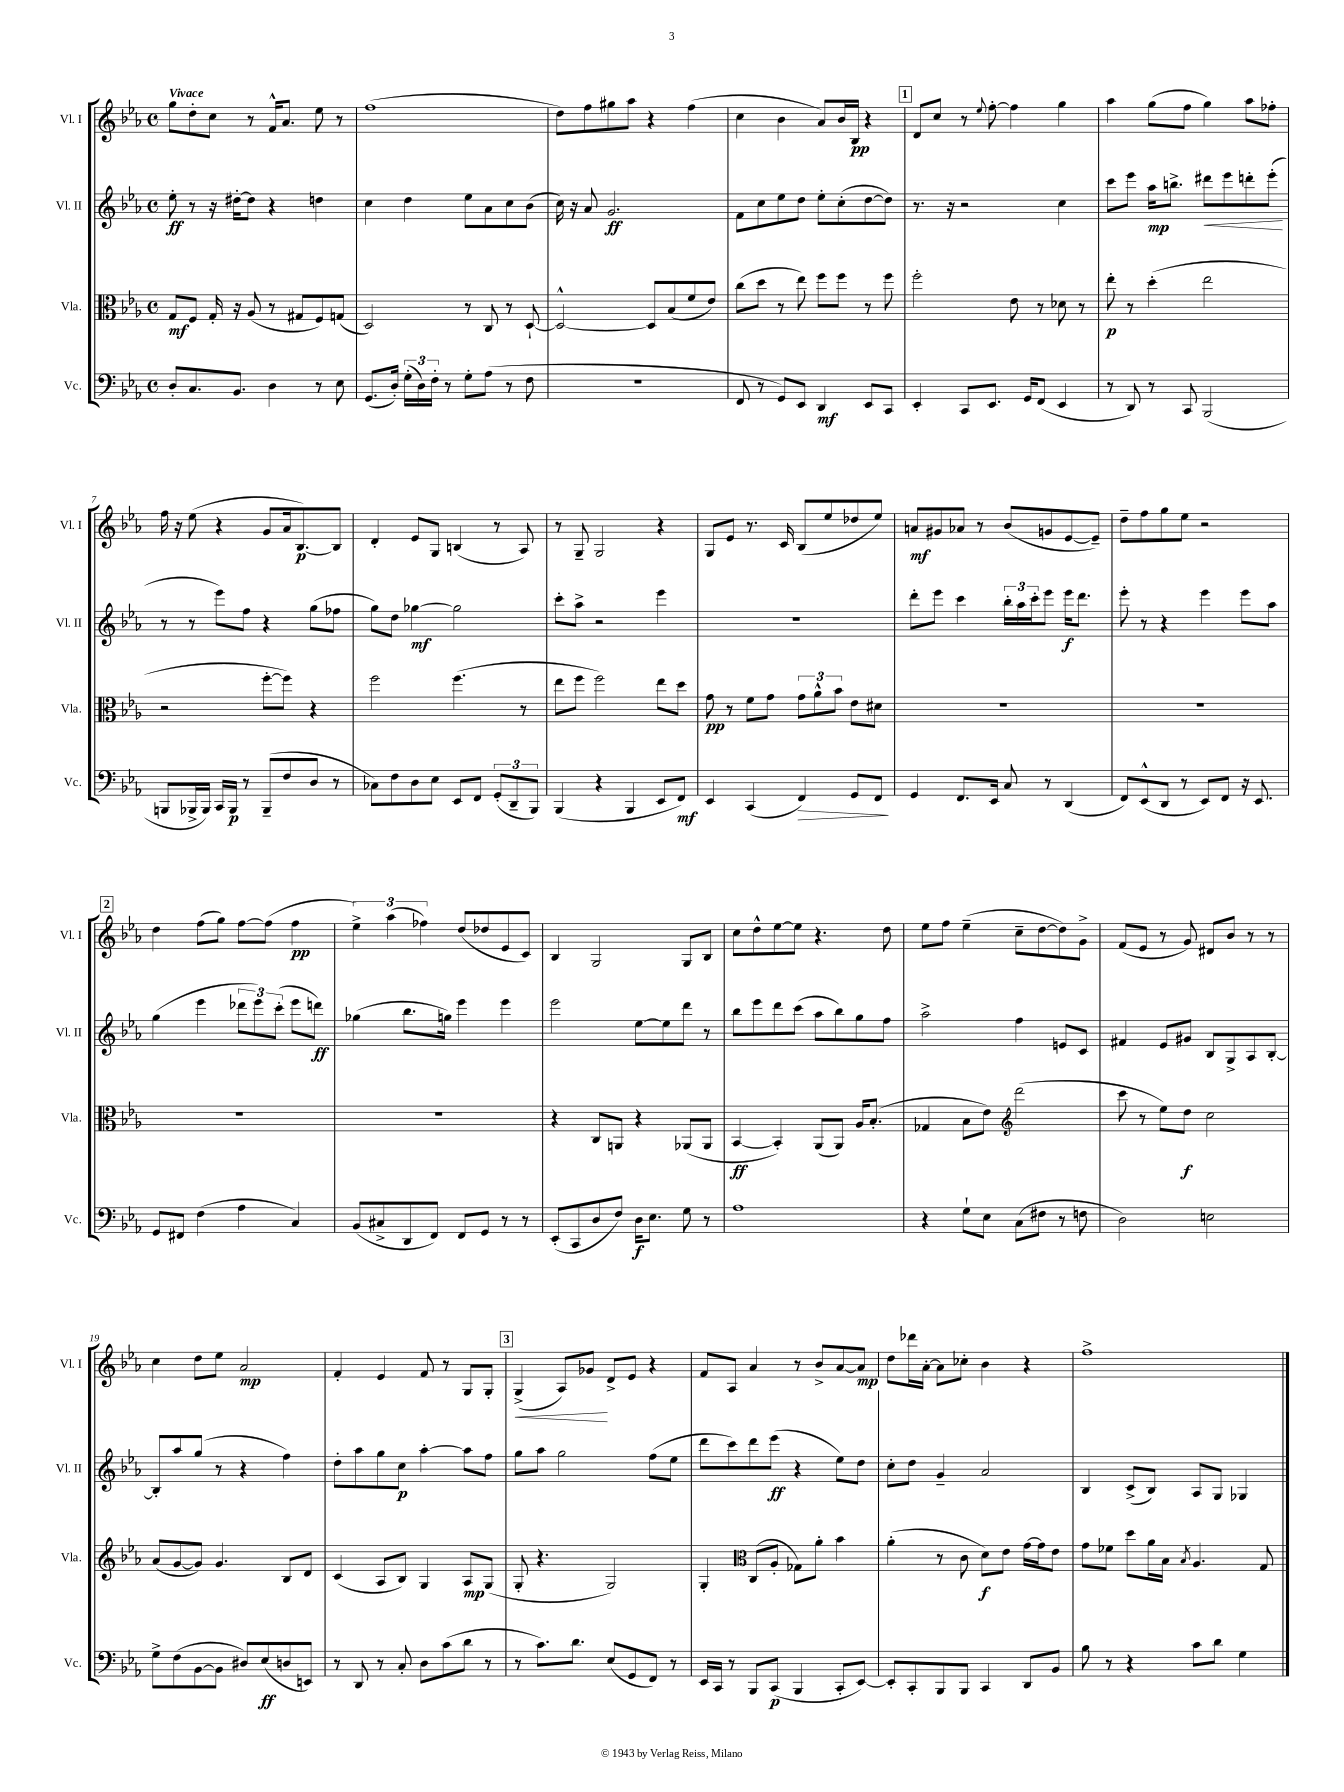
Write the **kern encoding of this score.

**kern	**dynam	**kern	**dynam	**kern	**dynam	**kern	**dynam
*part4	*part4	*part3	*part3	*part2	*part2	*part1	*part1
*staff4	*staff4	*staff3	*staff3	*staff2	*staff2	*staff1	*staff1
*I"Vc.	*	*I"Vla.	*	*I"Vl. II	*	*I"Vl. I	*
*I'Vc.	*	*I'Vla.	*	*I'Vl. II	*	*I'Vl. I	*
*clefF4	*	*clefC3	*	*clefG2	*	*clefG2	*
*k[b-e-a-]	*	*k[b-e-a-]	*	*k[b-e-a-]	*	*k[b-e-a-]	*
*M4/4	*	*M4/4	*	*M4/4	*	*M4/4	*
*met(c)	*	*met(c)	*	*met(c)	*	*met(c)	*
=1	=1	=1	=1	=1	=1	=1	=1
!	!	!	!	!	!	!LO:TX:a:B:t=Vivace	!
8D'/L	.	8G/L	mf	8ee-'\	ff	8gg\L	.
8.C/	.	8F/J	.	8r	.	8dd'\	.
.	.	16G'/	.	16r	.	8cc\J	.
8.BB-/J	.	16r	.	[16dd#X'\KL	.	.	.
.	.	(8A-/	.	8dd#\J]	.	8r	.
4D\	.	8r	.	4r	.	16f^^/KL	.
.	.	.	.	.	.	8.a-/J	.
.	.	8G#X/L	.	.	.	.	.
8r	.	8F/)	.	4ddn\	.	8ee-\	.
8E-\	.	(8Gn/J	.	.	.	8r	.
=2	=2	=2	=2	=2	=2	=2	=2
(8.GG/L	.	2D/)	.	4cc\	.	(1ff	.
16D'/Jk)	.	.	.	.	.	.	.
(24G'\LL	.	.	.	4dd\	.	.	.
24D\)	.	.	.	.	.	.	.
24F'\JJ	.	.	.	.	.	.	.
8r	.	.	.	.	.	.	.
8G'\L	.	8r	.	8ee-\L	.	.	.
(8A-\J	.	8C/	.	8a-\	.	.	.
8r	.	8r	.	8cc\	.	.	.
8F\	.	[8D`/	.	(8b-\J	.	.	.
=3	=3	=3	=3	=3	=3	=3	=3
1r	.	2D^^/_	.	16cc\)	.	8dd\L)	.
.	.	.	.	16r	.	.	.
.	.	.	.	8a-/	.	8ff\	.
.	.	.	.	2.g/	ff	8gg#X\	.
.	.	.	.	.	.	8aa-\J	.
.	.	8D/L]	.	.	.	4r	.
.	.	(8B-/	.	.	.	.	.
.	.	8f/	.	.	.	(4ff\	.
.	.	8e-/J)	.	.	.	.	.
=4	=4	=4	=4	=4	=4	=4	=4
8FF/	.	(8cc\L	.	8f\L	.	4cc\	.
8r	.	8dd\J	.	8cc\	.	.	.
8GG/L)	.	8r	.	8ee-\	.	4b-\	.
8EE-/J	.	8ee-\)	.	8dd\J	.	.	.
4DD/	mf	8ff\L	.	8ee-'\L	.	8a-/L)	.
.	.	8ff\J	.	(8cc'\	.	16b-/L	.
.	.	.	.	.	.	16B-/JJ	pp
8EE-/L	.	8r	.	[8dd\	.	4r	.
8CC/J	.	8ff\	.	8dd\J])	.	.	.
!!LO:REH:place=s1:t=1
=5	=5	=5	=5	=5	=5	=5	=5
4EE-'/	.	2ff'\	.	8.r	.	8d/L	.
.	.	.	.	.	.	8cc/J	.
.	.	.	.	16r	.	.	.
8CC/L	.	.	.	2r	.	8r	.
.	.	.	.	.	.	8qqee-/	.
8.EE-/J	.	.	.	.	.	[8ff'\	.
.	.	8e-\	.	.	.	4ff\]	.
16GG/KL	.	.	.	.	.	.	.
(8FF/J	.	8r	.	.	.	.	.
4EE-/	.	8d-X\	.	4cc\	.	4gg\	.
.	.	8r	.	.	.	.	.
=6	=6	=6	=6	=6	=6	=6	=6
8r	.	8ee-'\	p	8ccc\L	.	4aa-\	.
8DD/)	.	8r	.	8eee-\J	.	.	.
8r	.	(4dd'\	.	16aa-\KL	mp	(8gg\L	.
.	.	.	.	8.bbn^\J	.	.	.
8CC/	.	.	.	.	.	8ff\J	.
!	!	!	!	!	!LO:HP:b	!	!
(2BBB-/	.	2ee-\	.	8ddd#X\L	<	4gg\)	.
.	.	.	.	8eee-\	.	.	.
.	.	.	.	8dddn'\	.	8aa-\L	.
.	.	.	.	(8eee-'\J	.	8ff-X'\J	.
.	.	.	.	.	[	.	.
!!LO:LB:g=z
=7	=7	=7	=7	=7	=7	=7	=7
8BBBn/L	.	2r	.	8r	.	16ff\	.
.	.	.	.	.	.	16r	.
16BBB-X^/L	.	.	.	8r	.	(8ee-\	.
16BBB-/JJ)	.	.	.	.	.	.	.
16CC/LL	.	.	.	8eee-\L)	.	4r	.
16BBB-/JJ	p	.	.	.	.	.	.
8r	.	.	.	8ff\J	.	.	.
(8BBB-~/L	.	[8ff'\L	.	4r	.	8g/L	.
8F/	.	8ff\J])	.	.	.	16a-/k	.
.	.	.	.	.	.	[8.B-/)	p
8D/J	.	4r	.	(8gg\L	.	.	.
8r	.	.	.	8ff-X\J	.	8B-/J]	.
=8	=8	=8	=8	=8	=8	=8	=8
8C-X\L)	.	2ff\	.	8gg\L)	.	4d'/	.
8F\	.	.	.	8dd\J	.	.	.
8D\	.	.	.	[4gg-X\	mf	8e-/L	.
8E-\J	.	.	.	.	.	8G/J	.
8EE-/L	.	(4.ff\	.	2gg-\]	.	(4Bn/	.
8FF/J	.	.	.	.	.	.	.
(12GG'/L	.	.	.	.	.	8r	.
12DD~/	.	.	.	.	.	.	.
.	.	8r	.	.	.	8A-/)	.
12BBB-/J)	.	.	.	.	.	.	.
=9	=9	=9	=9	=9	=9	=9	=9
(4BBB-/	.	8ee-\L	.	8ccc'\L	.	8r	.
.	.	8ff\J	.	8aa-^\J	.	8G~/	.
4r	.	2ff\)	.	2r	.	2G/	.
4BBB-/	.	.	.	.	.	.	.
8EE-/L	.	8ee-\L	.	4eee-\	.	4r	.
8FF/J)	mf	8dd\J	.	.	.	.	.
=10	=10	=10	=10	=10	=10	=10	=10
4EE-/	.	8g\	pp	1r	.	8G/L	.
.	.	8r	.	.	.	8e-/J	.
(4CC/	.	8f\L	.	.	.	8.r	.
.	.	8g\J	.	.	.	.	.
.	.	.	.	.	.	16c/	.
!	!LO:HP:b	!	!	!	!	!	!
4FF/)	>	12g\L	.	.	.	(8B-/L	.
.	.	12a-^^\	.	.	.	.	.
.	.	.	.	.	.	8ee-/	.
.	.	12b-\J	.	.	.	.	.
8GG/L	.	8e-\L	.	.	.	8dd-X/	.
8FF/J	.	8d#X\J	.	.	.	8ee-/J)	.
.	]	.	.	.	.	.	.
=11	=11	=11	=11	=11	=11	=11	=11
4GG/	.	1r	.	8ddd'\L	.	8an/L	mf
.	.	.	.	8eee-\J	.	8g#X/	.
8.FF/L	.	.	.	4ccc\	.	8a-X/J	.
.	.	.	.	.	.	8r	.
16EE-/Jk	.	.	.	.	.	.	.
8C/	.	.	.	24bb-'\LL	.	(8b-/L	.
.	.	.	.	24aa-\	.	.	.
.	.	.	.	24ccc'\J	.	.	.
8r	.	.	.	8eee-\J	.	8gn/	.
(4DD/	.	.	.	16eee-\KL	f	[8e-/	.
.	.	.	.	8.ddd\J	.	.	.
.	.	.	.	.	.	8e-~/J])	.
=12	=12	=12	=12	=12	=12	=12	=12
8FF/L)	.	1r	.	8eee-'\	.	8dd~\L	.
(8EE-^^/	.	.	.	8r	.	8ff\	.
8DD/J	.	.	.	4r	.	8gg\	.
8r	.	.	.	.	.	8ee-\J	.
8EE-/L)	.	.	.	4eee-\	.	2r	.
8FF/J	.	.	.	.	.	.	.
16r	.	.	.	8eee-\L	.	.	.
8.EE-/	.	.	.	.	.	.	.
.	.	.	.	8aa-\J	.	.	.
!!LO:LB:g=z
!!LO:REH:place=s1:t=2
=13	=13	=13	=13	=13	=13	=13	=13
8GG/L	.	1r	.	(4gg\	.	4dd\	.
8FF#X/J	.	.	.	.	.	.	.
(4F\	.	.	.	4eee-\	.	(8ff\L	.
.	.	.	.	.	.	8gg\J)	.
4A-\	.	.	.	12ddd-X\L	.	[8ff\L	.
.	.	.	.	12eee-\)	.	.	.
.	.	.	.	.	.	(8ff\J]	.
.	.	.	.	(12ccc'\J	.	.	.
4C/)	.	.	.	8eee-\L	.	4ff\	pp
.	.	.	.	8dddn\J)	ff	.	.
=14	=14	=14	=14	=14	=14	=14	=14
(8BB-/L	.	1r	.	(4gg-X\	.	6ee-^\)	.
8C#X^/	.	.	.	.	.	.	.
.	.	.	.	.	.	(6aa-\	.
8DD/	.	.	.	8.bb-\L	.	.	.
.	.	.	.	.	.	6ff-X\)	.
8FF/J)	.	.	.	.	.	.	.
.	.	.	.	16ggn\Jk)	.	.	.
8FF/L	.	.	.	4eee-\	.	(8dd/L	.
8GG/J	.	.	.	.	.	8dd-X/	.
8r	.	.	.	4eee-\	.	8e-/	.
8r	.	.	.	.	.	8c/J)	.
=15	=15	=15	=15	=15	=15	=15	=15
(8EE-'/L	.	4r	.	2eee-\	.	4B-/	.
8CC/	.	.	.	.	.	.	.
8D/	.	8C/L	.	.	.	2G/	.
8F/J)	.	8AAn/J	.	.	.	.	.
16D\KL	f	4r	.	[8ee-\L	.	.	.
8.E-\J	.	.	.	.	.	.	.
.	.	.	.	8ee-\]	.	.	.
8G\	.	(8AA-X/L	.	8ddd\J	.	8G/L	.
8r	.	8AA-/J	.	8r	.	8B-/J	.
=16	=16	=16	=16	=16	=16	=16	=16
1A-	.	[4BB-/	ff	8bb-\L	.	8cc\L	.
.	.	.	.	8eee-\	.	8dd^^\	.
.	.	4BB-'/])	.	8ddd\	.	[8ee-\	.
.	.	.	.	(8ccc\J	.	8ee-\J]	.
.	.	(8AA-/L	.	8aa-\L	.	4.r	.
.	.	8AA-/J)	.	8bb-\)	.	.	.
.	.	16A-/KL	.	8gg\	.	.	.
.	.	(8.B-'/J	.	.	.	.	.
.	.	.	.	8ff\J	.	8dd\	.
=17	=17	=17	=17	=17	=17	=17	=17
4r	.	4G-X/	.	2aa-^\	.	8ee-\L	.
.	.	.	.	.	.	8ff\J	.
8G`\L	.	8B-\L	.	.	.	(4ee-~\	.
8E-\J	.	8e-\J)	.	.	.	.	.
*	*	*clefG2	*	*	*	*	*
(8C\L	.	(2ddd\	.	4ff\	.	8cc~\L	.
8F#X\J	.	.	.	.	.	[8dd\	.
8r	.	.	.	8en/L	.	8dd\])	.
8Fn\	.	.	.	8c/J	.	8g^\J	.
=18	=18	=18	=18	=18	=18	=18	=18
2D\)	.	8ccc\	.	4f#X/	.	(8f/L	.
.	.	8r	.	.	.	8e-/J	.
.	.	8ee-\L)	.	8e-/L	.	8r	.
.	.	8dd\J	f	8g#X/J	.	8g/)	.
2En\	.	2cc\	.	8B-/L	.	8d#X/L	.
.	.	.	.	8G^/	.	8b-/J	.
.	.	.	.	8A-/	.	8r	.
.	.	.	.	[8B-'/J	.	8r	.
!!LO:LB:g=z
=19	=19	=19	=19	=19	=19	=19	=19
8G^\L	.	(8a-/L	.	8B-'/L]	.	4cc\	.
(8F\	.	[8g/	.	8aa-/	.	.	.
[8BB-\	.	8g/J])	.	(8gg/J	.	8dd\L	.
8BB-\J]	.	4.g/	.	8r	.	8ee-\J	.
8D#X/L)	.	.	.	4r	.	2a-/	mp
(8E-/	ff	.	.	.	.	.	.
8Dn/	.	8B-/L	.	4ff\)	.	.	.
8EEn/J)	.	8d/J	.	.	.	.	.
=20	=20	=20	=20	=20	=20	=20	=20
8r	.	(4c/	.	8dd'\L	.	4f'/	.
8DD/	.	.	.	8aa-\	.	.	.
8r	.	8A-/L	.	8gg\	.	4e-/	.
8C'/	.	8B-/J)	.	8cc\J	p	.	.
8D\L	.	4G/	.	[4aa-'\	.	8f/	.
(8c\	.	.	.	.	.	8r	.
8d\J	.	8A-/L	mp	8aa-\L]	.	8G/L	.
8r	.	(8G/J	.	8ff\J	.	8G'/J	.
!!LO:REH:place=s1:t=3
=21	=21	=21	=21	=21	=21	=21	=21
!	!	!	!	!	!	!	!LO:HP:b
8r	.	8G'/	.	8gg\L	.	(4G^/	<
8.c\L)	.	4.r	.	8aa-\J	.	.	.
.	.	.	.	2gg\	.	8A-/L)	.
8.d\J	.	.	.	.	.	.	.
.	.	.	.	.	.	8g-X/J	.
(8E-/L	.	2G/)	.	.	.	8d^/L	[
8GG/	.	.	.	.	.	8e-/J	.
8FF/J)	.	.	.	(8ff\L	.	4r	.
8r	.	.	.	8ee-\J	.	.	.
=22	=22	=22	=22	=22	=22	=22	=22
16EE-/LL	.	4G'/	.	8ddd\L	.	8f/L	.
16CC/JJ	.	.	.	.	.	.	.
8r	.	.	.	8ccc\)	.	8A-/J	.
*	*	*clefC3	*	*	*	*	*
8BBB-/L	.	(8C/L	.	8ddd\	.	4a-/	.
(8CC/J	p	8A-'/J	.	(8eee-\J	ff	.	.
4BBB-/	.	8G-X\L)	.	4r	.	8r	.
.	.	8a-'\J	.	.	.	8b-^/L	.
8CC'/L	.	4b-\	.	8ee-\L)	.	[8a-/	.
[8EE-/J)	.	.	.	8dd\J	.	8a-/J]	mp
=23	=23	=23	=23	=23	=23	=23	=23
8EE-'/L]	.	(4a-'\	.	8cc'\L	.	8dd\L	.
8CC'/	.	.	.	8dd\J	.	16ddd-X\L	.
.	.	.	.	.	.	[16a-'\JJ	.
8BBB-/	.	8r	.	4g~/	.	8a-\L]	.
8BBB-/J	.	8c\	.	.	.	8cc-X'\J	.
4CC/	.	8d\L)	f	2a-/	.	4b-\	.
.	.	8e-\J	.	.	.	.	.
8DD/L	.	[16g\LL	.	.	.	4r	.
.	.	16g\J]	.	.	.	.	.
8BB-/J	.	8e-\J	.	.	.	.	.
=24	=24	=24	=24	=24	=24	=24	=24
8B-\	.	8g\L	.	4B-/	.	1ff^	.
8r	.	8f-X\J	.	.	.	.	.
4r	.	8dd\L	.	(8c^/L	.	.	.
.	.	16a-\L	.	8B-/J)	.	.	.
.	.	16B-\JJ	.	.	.	.	.
.	.	8qB-/	.	.	.	.	.
8c\L	.	4.A-/	.	8A-/L	.	.	.
8d\J	.	.	.	8G/J	.	.	.
4G\	.	.	.	4G-X/	.	.	.
.	.	8G/	.	.	.	.	.
==	==	==	==	==	==	==	==
*-	*-	*-	*-	*-	*-	*-	*-
